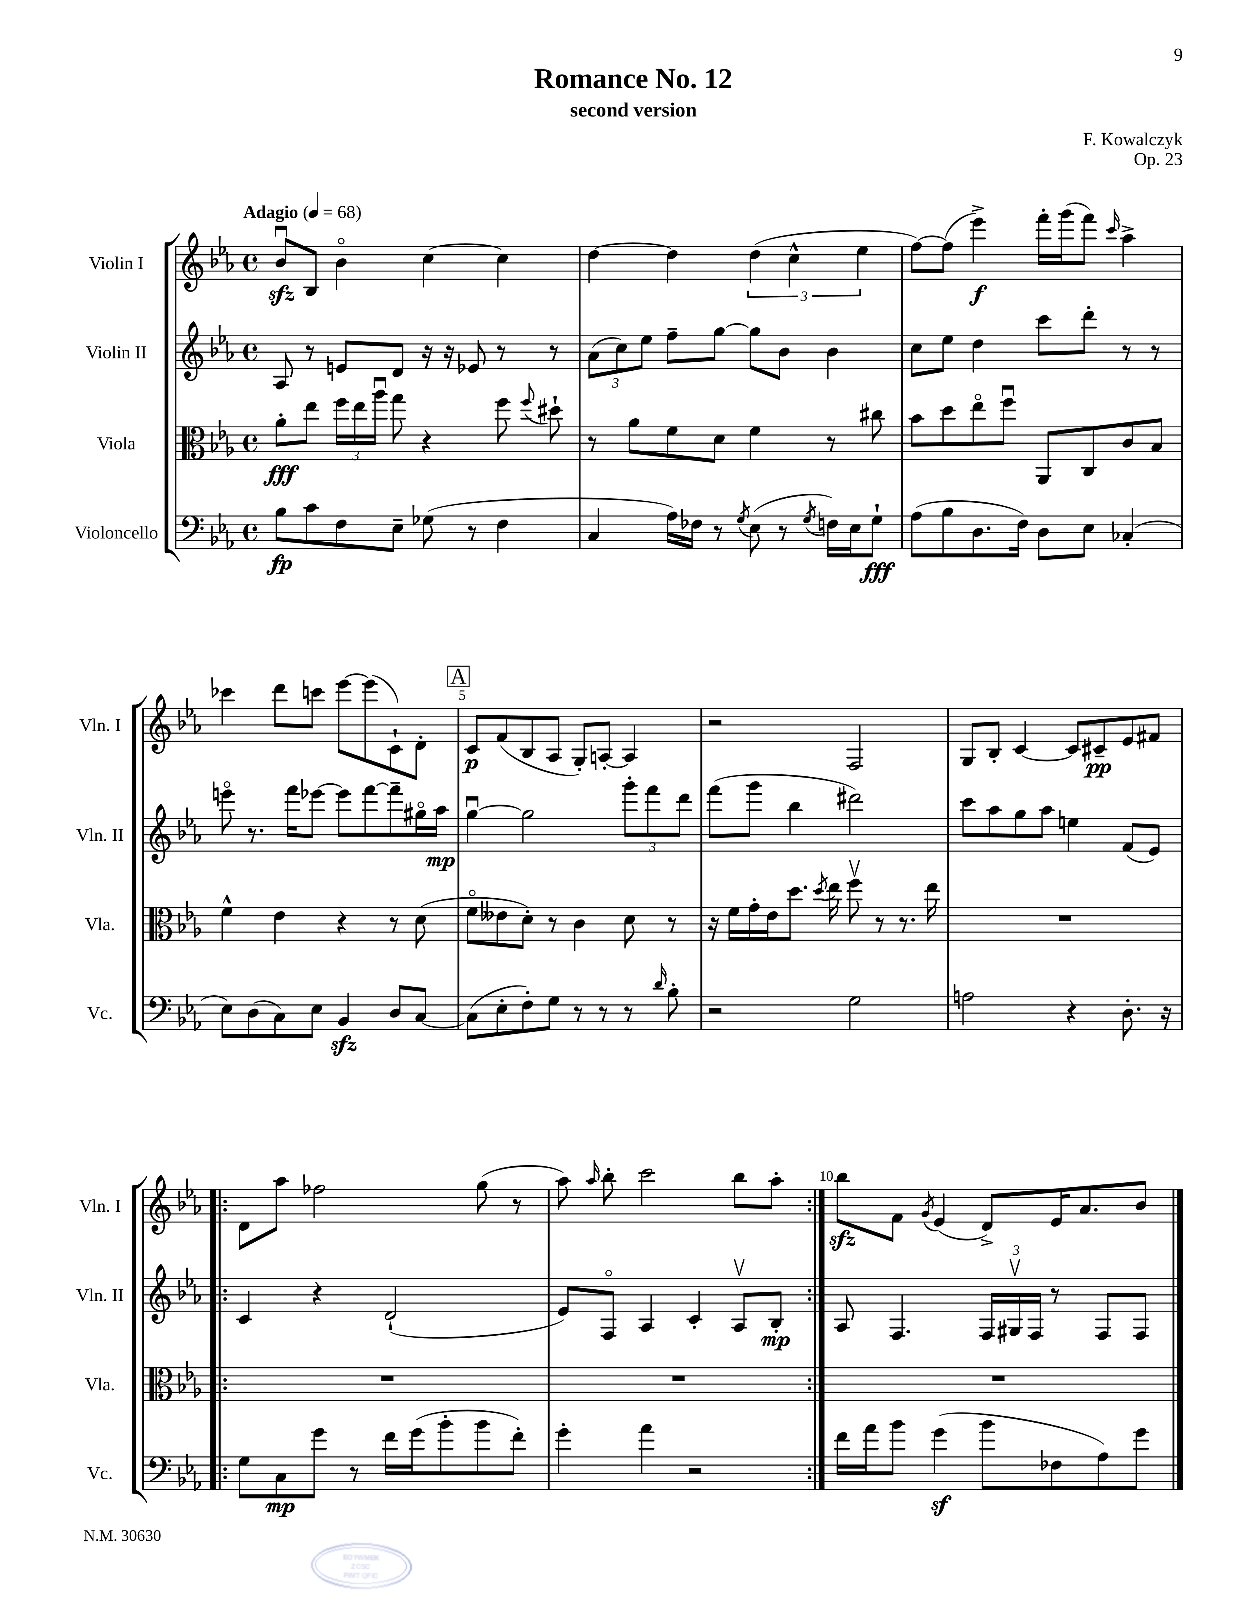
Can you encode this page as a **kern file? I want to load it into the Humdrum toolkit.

**kern	**kern	**kern	**kern
*staff4	*staff3	*staff2	*staff1
*clefF4	*clefC3	*clefG2	*clefG2
*k[b-e-a-]	*k[b-e-a-]	*k[b-e-a-]	*k[b-e-a-]
*M4/4	*M4/4	*M4/4	*M4/4
*met(c)	*met(c)	*met(c)	*met(c)
*MM68	*MM68	*MM68	*MM68
8B-\L	8a-'\L	8A-/	8b-u/L
8c\	8ee-\J	8r	8B-/J
8F\	24ff\LL	8e/L	4b-o\
.	24ee-\	.	.
.	24aa-u\JJ	.	.
8E-~\J	8gg\	8d/J	.
(8G-\	4r	16r	[4cc\
.	.	16r	.
8r	.	8e-/	.
4F\	8ff\	8r	4cc\]
.	8qqff/	.	.
.	8dd#`\	8r	.
=	=	=	=
4C/	8r	(12a-\L	[4dd\
.	.	12cc\)	.
.	8a-\L	.	.
.	.	12ee-\J	.
16A-\LL)	8f\	8ff~\L	4dd\]
16F-\JJ	.	.	.
8r	8d\J	[8gg\J	.
8qG/	.	.	.
(8E-\	4f\	8gg\]L	(6dd\
8r	.	8b-\J	.
.	.	.	6cc^^\
8qG/	.	.	.
16F\LL)	8r	4b-\	.
16E-\J	.	.	.
.	.	.	6ee-\
8G`\J	8cc#\	.	.
=	=	=	=
(8A-\L	8b-\L	8cc\L	[8ff\L)
8B-\	8dd\	8ee-\J	(8ff\]J
8.D\	8ee-o\	4dd\	4eee-^\)
.	8ffu\J	.	.
16F\Jk)	.	.	.
8D\L	8AA-/L	8ccc\L	16fff'\LL
.	.	.	(16ggg\J
8E-\J	8C/	8ddd'\J	8fff\J)
.	.	.	16qqccc/
(4C-'/	8c/	8r	4aa-^\
.	8B-/J	8r	.
=	=	=	=
8E-\L)	4f^^\	8eeeo\	4ccc-\
(8D\	.	8.r	.
8C\)	4e-\	.	8ddd\L
.	.	16fff\LK	.
8E-\J	.	[8eee-\J	8ccc\J
4BB-/	4r	8eee-\]L	[8eee-\L
.	.	[8fff\	(8eee-\]
8D/L	8r	8fff~\]	8c`\)
[8C/J	(8d\	16gg#o\L	8d'\J
.	.	16aa-\JJ	.
=	=	=	=
(8C\]L	8fo\L	[4ggu\	8c/L
8E-'\	8e--\	.	(8f/
8F'\)	8d'\J)	2gg\]	8B-/
8G\J	8r	.	8A-/J
8r	4c\	.	8G'/L)
8r	.	.	[8A'/J
8r	8d\	12ggg'\L	4A/]
.	.	12fff\	.
16qqd/	.	.	.
8B-'\	8r	.	.
.	.	12ddd\J	.
=	=	=	=
2r	16r	(8fff\L	2r
.	16f\LL	.	.
.	16g'\	8ggg\J	.
.	16e-\J	.	.
.	8.dd\J	4bb-\	.
.	8qdd/	.	.
.	16ee-\	.	.
2G\	8ffv\	2ddd#\)	2F/
.	8r	.	.
.	8.r	.	.
.	16ee-\	.	.
=	=	=	=
2A\	1r	8ccc\L	8G/L
.	.	8aa-\	8B-'/J
.	.	8gg\	[4c/
.	.	8aa-\J	.
4r	.	4ee\	8c/]L
.	.	.	8c#~/
8.D'\	.	(8f/L	8e-/
.	.	8e-/J)	8f#/J
16r	.	.	.
=!|:	=!|:	=!|:	=!|:
8G\L	1r	4c/	8d\L
8C\	.	.	8aa-\J
8g\J	.	4r	2ff-\
8r	.	.	.
16f\LL	.	(2d`/	.
(16g\J	.	.	.
8b-'\	.	.	.
8b-\	.	.	(8gg\
8f'\J)	.	.	8r
=	=	=	=
4g'\	1r	8e-/L)	8aa-\)
.	.	.	16qqaa-/
.	.	8Fo/J	8bb-'\
4a-\	.	4A-/	2ccc\
2r	.	4c'/	.
.	.	8A-v/L	8bb-\L
.	.	8B-'/J	8aa-'\J
=:|!	=:|!	=:|!	=:|!
16f\LL	1r	8A-/	8bb-\L
16a-\J	.	.	.
8b-\J	.	4.F/	8f\J
.	.	.	8qg/
(4g\	.	.	(4e-/
8b-\L	.	24F/LL	8d^/L)
.	.	24G#v/	.
.	.	24F/JJ	.
8F-\	.	8r	16e-/K
.	.	.	8.a-/
8A-\)	.	8F/L	.
8g\J	.	8F/J	8b-/J
==	==	==	==
*-	*-	*-	*-
